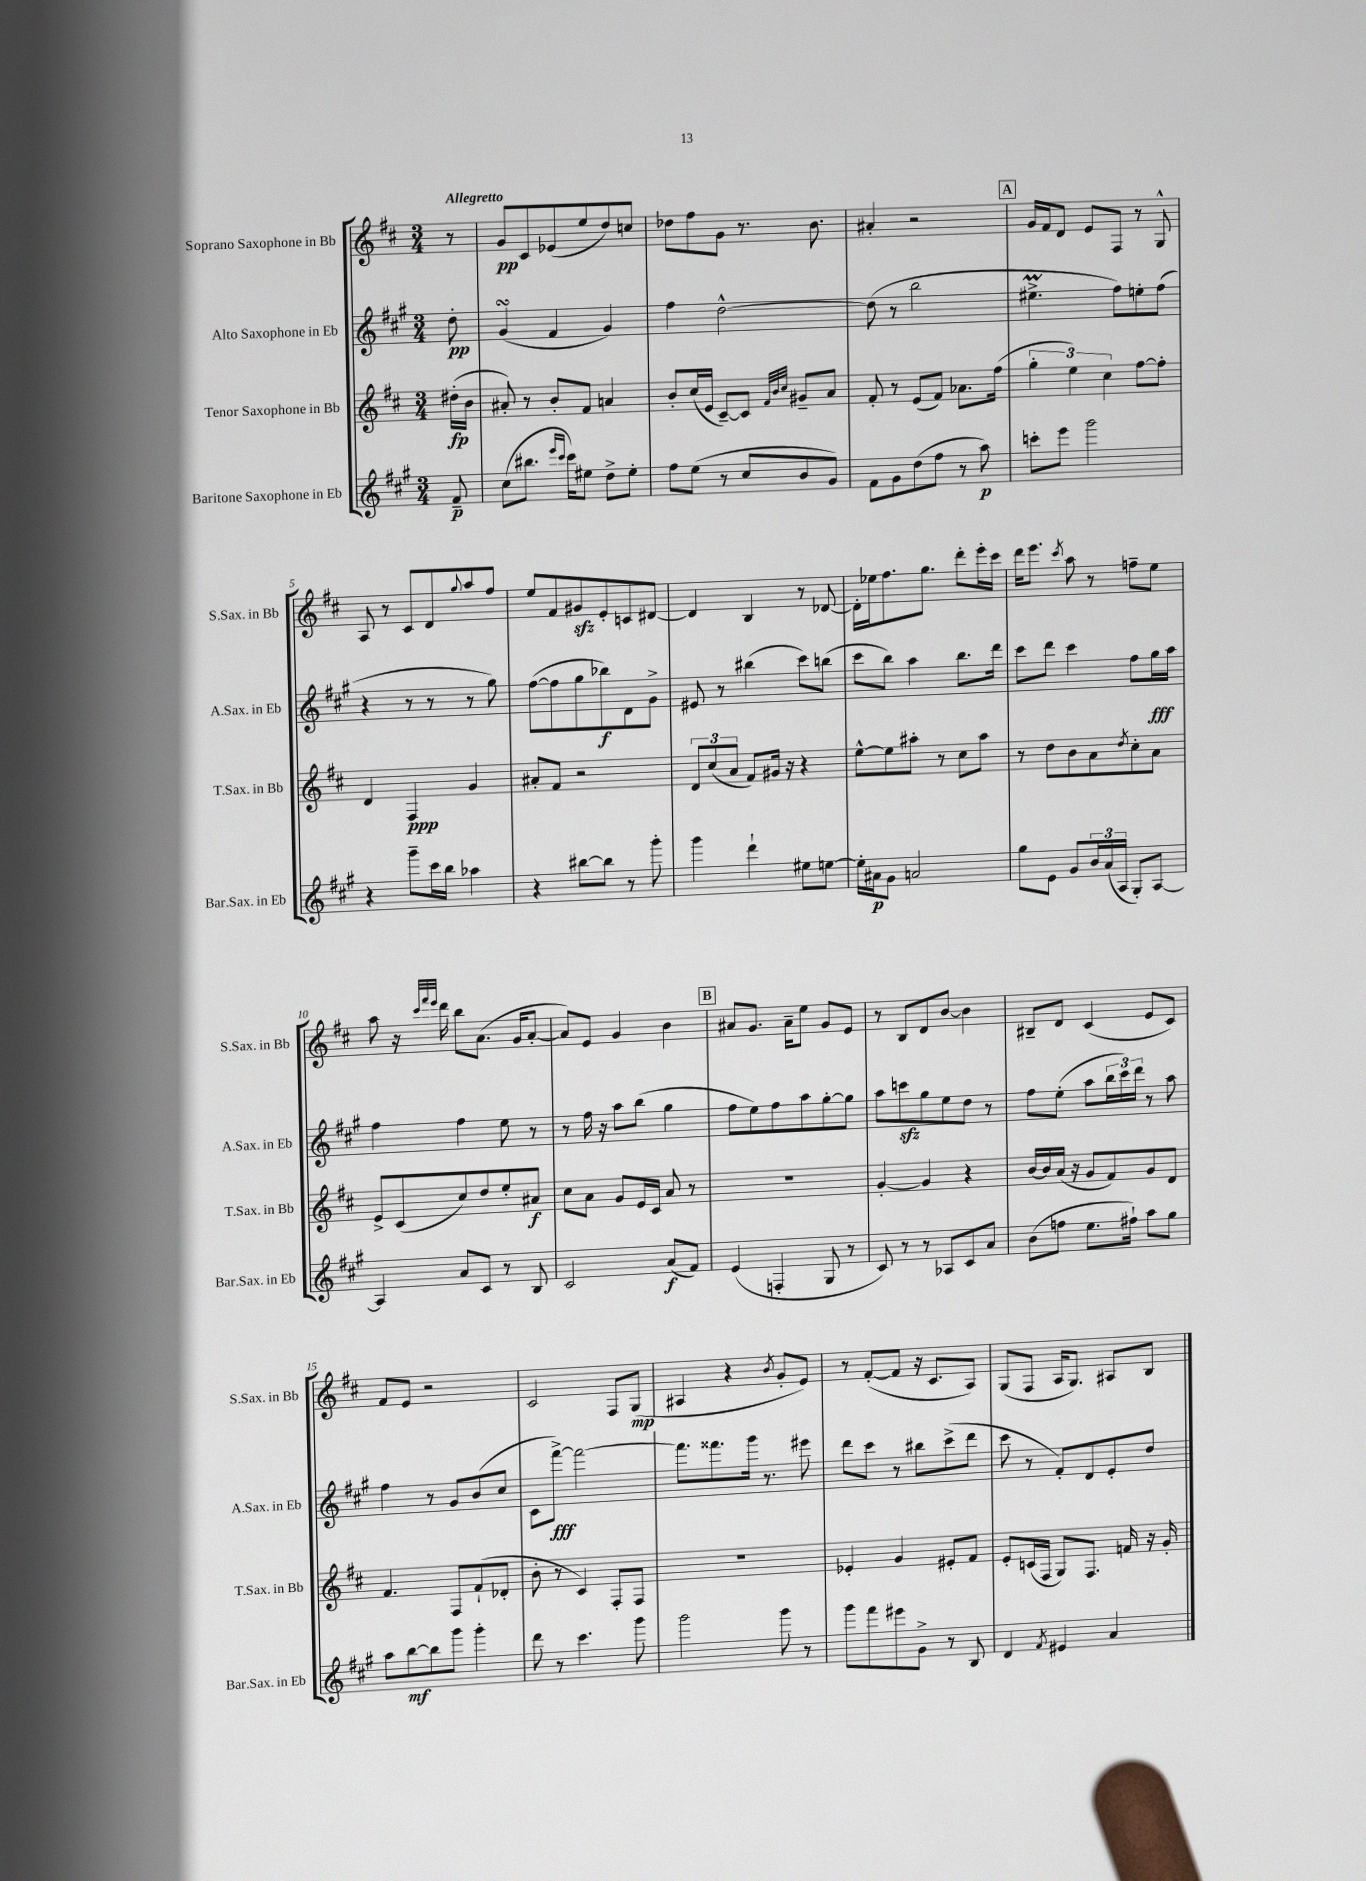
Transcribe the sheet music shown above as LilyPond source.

<<
\new StaffGroup <<
\new Staff = "s0" \with { instrumentName = "Soprano Saxophone in Bb" shortInstrumentName = "S.Sax. in Bb" } {
    \clef treble \key d \major \numericTimeSignature \time 3/4 \partial 8 \tempo "Allegretto"
    r8 |
    g'8\pp cis'8 ees'8( e''8 d''8) c''8 |
    des''8 fis''8 g'8 r8. b'8. |
    ais'4-. r2 |
    \mark \markup { \box "A" } g'16 fis'16 d'8 e'8 fis8 r8 g8-^ |
    a8 r8 cis'8 d'8 \appoggiatura { g''8 } a''8 fis''8 |
    e''8 fis'8 gis'8\sfz e'8-. c'8 dis'8~ |
    dis'4 b4 r8 des'8~ |
    des'16-. ees''16 fis''8. g''8. d'''8-. e'''16-. cis'''16 |
    d'''16 e'''8. \acciaccatura { cis'''8 } a''8 r8 f''8-- e''8 |
    a''8 r16 \grace { cis'''32 fis'''32 e'''32 } d'''16 b''8 a'8.( g'16 a'8~-. |
    a'8) e'8 g'4 b'4 |
    \mark \markup { \box "B" } ais'8 g'8. ais'16-- e''8 g'8 e'8 |
    r8 b8 d'8 b'8~ b'4 |
    bis8-- d'8 cis'4( e'8 cis'8) |
    fis'8 e'8 r2 |
    cis'2 fis8 g8\mp( |
    ais4 r4 \acciaccatura { b'8 } g'8-. e'8) |
    r8 fis'8~-.( fis'8 r16 cis'8. a8) |
    g8( fis8 a16 g8.) ais8 b8 \bar "|." |
}
\new Staff = "s1" \with { instrumentName = "Alto Saxophone in Eb" shortInstrumentName = "A.Sax. in Eb" } {
    \clef treble \key a \major \numericTimeSignature \time 3/4 \partial 8
    d''8-.\pp |
    gis'4\turn( fis'4 gis'4) |
    fis''4 d''2~-^ |
    d''8( r8 b''2 |
    \mark \markup { \box "A" } eis''4.->\prall fis''8) e''8-. fis''8( |
    r4 r8 r8 r8 gis''8) |
    fis''8~( fis''8 gis''8 bes''8\f) d'8 gis'8-> |
    eis'8 r8 bis''4( cis'''8) b''8( |
    cis'''8 b''8) a''4 b''8. d'''16 |
    cis'''8 d'''8 cis'''4 fis''8 gis''16\fff a''16 |
    fis''4 fis''4 e''8 r8 |
    r8 fis''16 r16 a''8 b''8( gis''4 |
    \mark \markup { \box "B" } fis''8 e''8) fis''8 a''8 gis''8~-. gis''8 |
    a''8 c'''8\sfz gis''8 e''8 d''8 r8 |
    fis''8 e''8-.( a''8 \tuplet 3/2 { b''16 cis'''16) d'''16 } r8 a''8 |
    fis''4 r8 gis'8 b'8( cis''8 |
    cis'8 fis'''8~->\fff) fis'''2~ |
    fis'''8. fisis'''8. gis'''16 r8. eis'''8 |
    d'''8 cis'''8 r8 bis''8 cis'''8->( d'''8 |
    cis'''8 r8 fis'8-.) d'8 e'8-. d''8 \bar "|." |
}
\new Staff = "s2" \with { instrumentName = "Tenor Saxophone in Bb" shortInstrumentName = "T.Sax. in Bb" } {
    \clef treble \key d \major \numericTimeSignature \time 3/4 \partial 8
    dis''16-.\fp( b'16 |
    ais'8-.) r8 b'8-. fis'8 a'4 |
    b'8-. cis''16( e'16 cis'8~--) cis'8 \grace { fis'32 b'32 cis''32 } gis'8-- a'8 |
    fis'8-. r8 e'8( fis'8) aes'8. fis''16( |
    \mark \markup { \box "A" } \tuplet 3/2 { g''4-. e''4) cis''4 } fis''8~ fis''8-. |
    d'4 fis4\ppp g'4 |
    ais'8-. fis'8 r2 |
    \tuplet 3/2 { d'8 cis''8( a'8 } fis'8) gis'16 r16 r4 |
    e''8~-^ e''8 ais''8-. r8 cis''8 ais''8 |
    r8 d''8 b'8 a'8 \acciaccatura { d''8 } cis''8-. a'8 |
    e'8-> cis'8( cis''8) d''8 e''8-. ais'8\f |
    cis''8 a'8 g'8 e'16 cis'16 a'8 r8 |
    \mark \markup { \box "B" } R2. |
    g'4~-. g'4 r4 |
    b'16~ b'16 a'16( r16 g'8 fis'8) g'8 d'8 |
    fis'4. fis8 fis'8-!( des'8-. |
    b'8-. r8 cis'4) fis8-. fis8 |
    R2. |
    ees'4-. g'4 eis'8-. fis'8 |
    e'8-. c'16( fis16 g8) fis8. f'16 r16 g'16-. \bar "|." |
}
\new Staff = "s3" \with { instrumentName = "Baritone Saxophone in Eb" shortInstrumentName = "Bar.Sax. in Eb" } {
    \clef treble \key a \major \numericTimeSignature \time 3/4 \partial 8
    fis'8--\p |
    cis''8( bis''8. \grace { e'''16 cis'''16 } cis'''16) eis''8 d''8-> eis''8-. |
    fis''8 e''8( r8 cis''8 b'8 gis'8) |
    fis'8 gis'8 d''8( fis''8 r8 a''8\p) |
    \mark \markup { \box "A" } c'''8-. e'''8 gis'''2 |
    r4 gis'''8-- cis'''16 b''16 aes''4 |
    r4 bis''8~ bis''8 r8 gis'''8-. |
    gis'''4 d'''4-! eis''8 e''8~ |
    e''16-. ais'16\p gis'8 a'2 |
    gis''8 e'8 gis'8 \tuplet 3/2 { b'16 a'16( a16 } gis8-.) a8~ |
    a4 a'8 cis'8 r8 b8 |
    cis'2 a'8\f( fis'8) |
    \mark \markup { \box "B" } e'4( f4-. gis8 r8 |
    cis'8) r8 r8 aes8 cis'8 a'8 |
    b'8( f''8 e''8. fis''16-!) a''8 gis''8 |
    a''8 b''8~\mf b''8 gis'''8 gis'''4-. |
    d'''8 r8 cis'''4. gis'''8 |
    gis'''2 gis'''8 r8 |
    gis'''8 fis'''8 eis'''8 gis'8-> r8 b8 |
    d'4 \acciaccatura { fis'8 } eis'4 a'4 \bar "|." |
}
>>
>>
